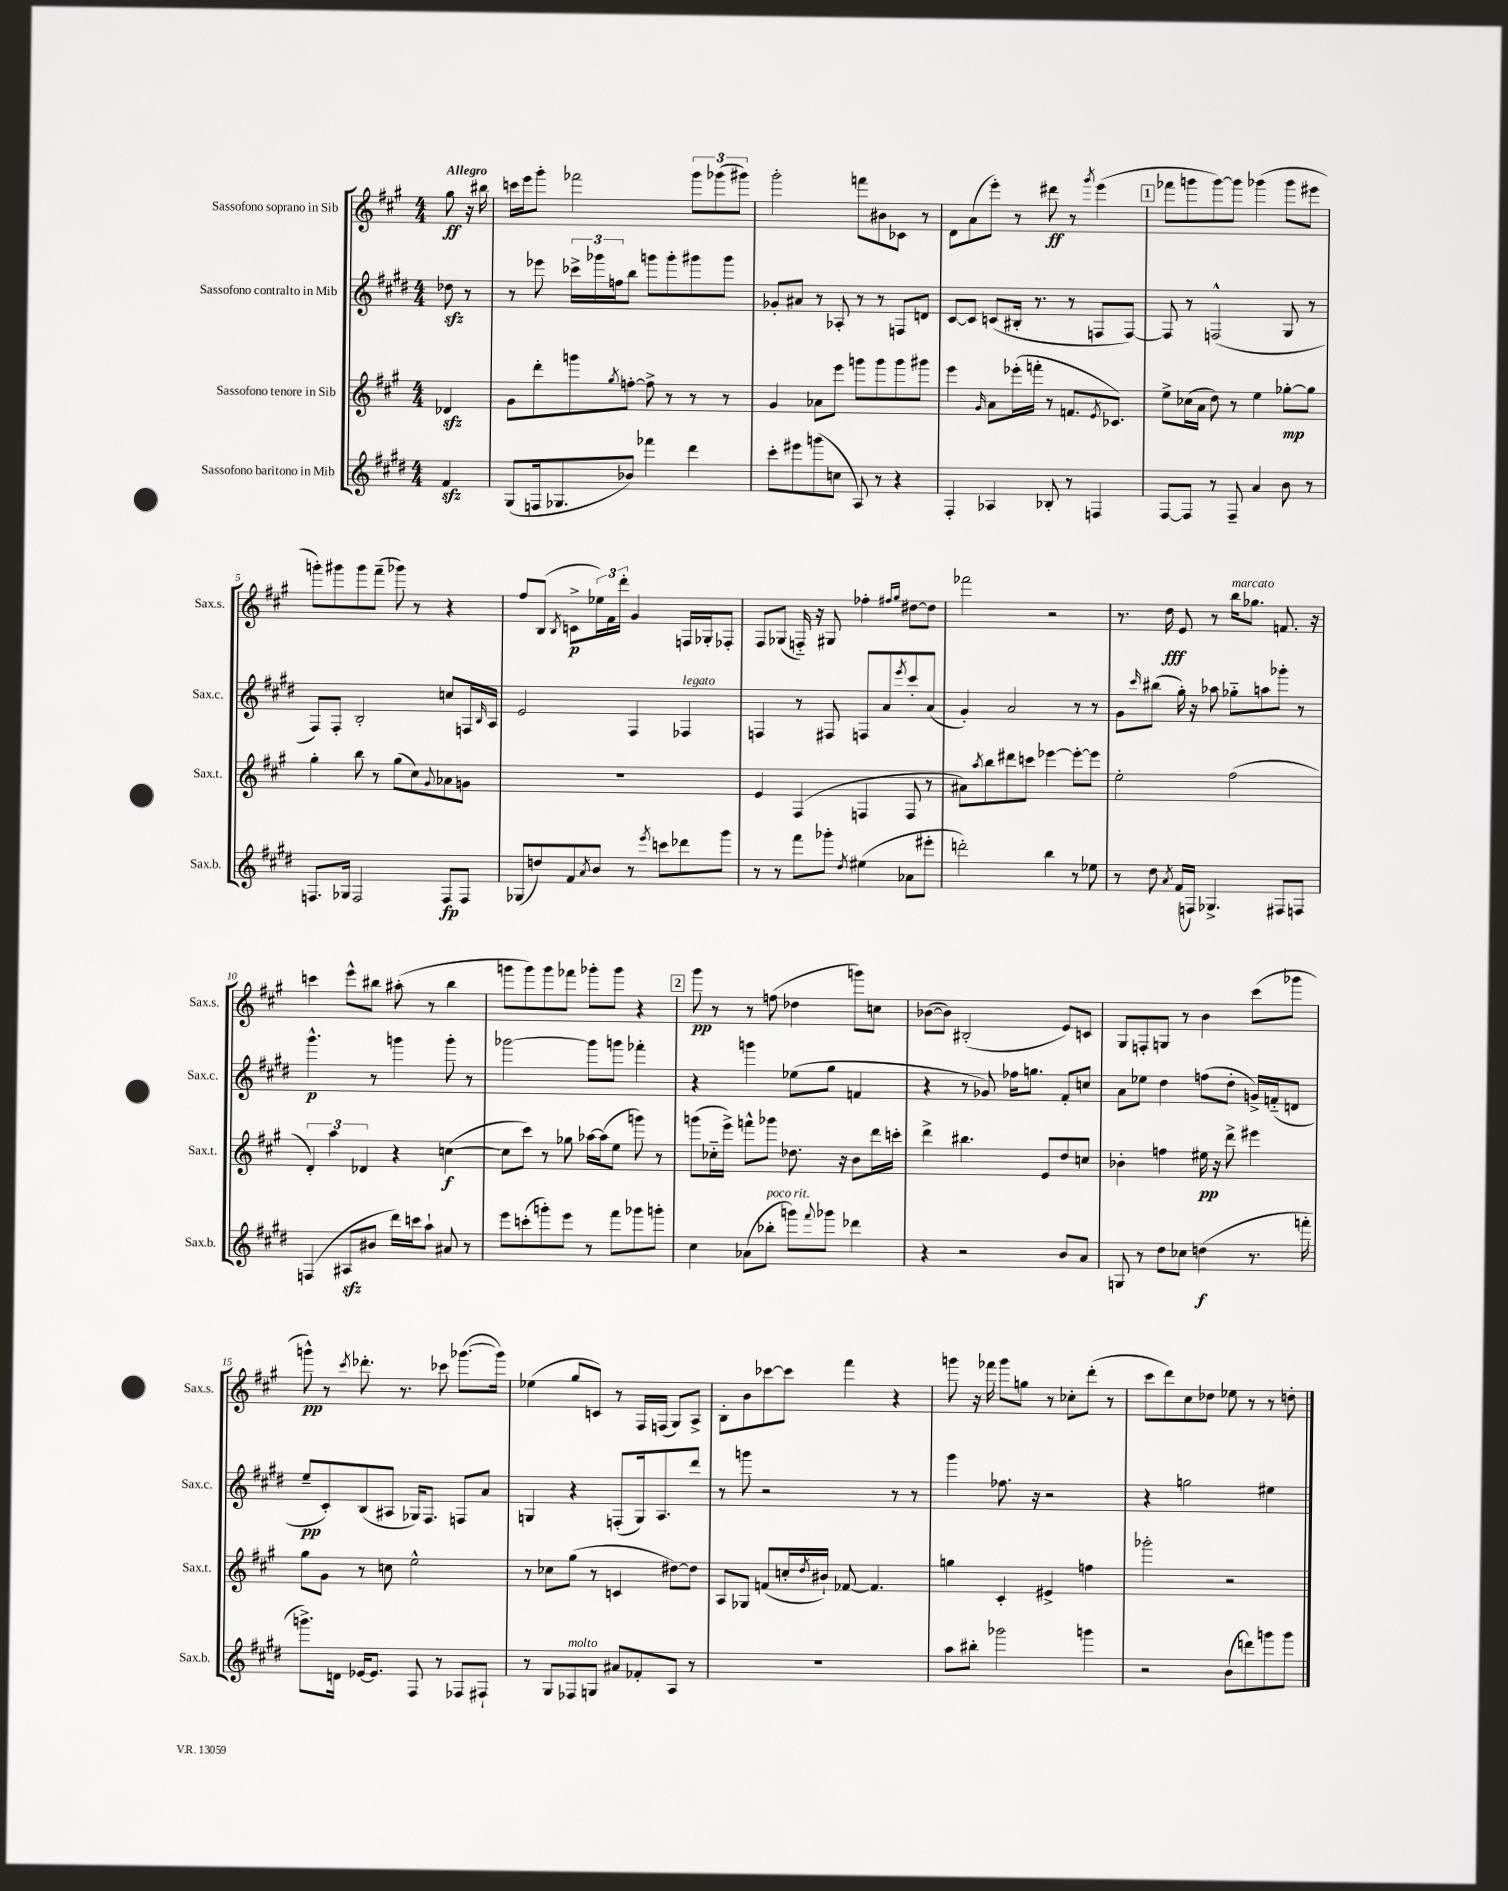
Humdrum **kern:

**kern	**dynam	**kern	**dynam	**kern	**dynam	**kern	**dynam
*part4	*part4	*part3	*part3	*part2	*part2	*part1	*part1
*staff4	*staff4	*staff3	*staff3	*staff2	*staff2	*staff1	*staff1
*I"Sassofono baritono in Mib	*	*I"Sassofono tenore in Sib	*	*I"Sassofono contralto in Mib	*	*I"Sassofono soprano in Sib	*
*I'Sax.b.	*	*I'Sax.t.	*	*I'Sax.c.	*	*I'Sax.s.	*
*clefG2	*	*clefG2	*	*clefG2	*	*clefG2	*
*k[f#c#g#d#]	*	*k[f#c#g#]	*	*k[f#c#g#d#]	*	*k[f#c#g#]	*
*M4/4	*	*M4/4	*	*M4/4	*	*M4/4	*
=	=	=	=	=	=	=	=
!	!	!	!	!	!	!LO:TX:a:B:t=Allegro	!
4f#zz/	.	4d-Xzz/	.	8dd-Xzz\	.	8gg#\	ff
.	.	.	.	8r	.	16r	.
.	.	.	.	.	.	16bb#X\	.
=1	=1	=1	=1	=1	=1	=1	=1
(8G#/L	.	8g#\L	.	8r	.	16cccn\LL	.
.	.	.	.	.	.	16eee\J	.
16Fn/k	.	8ddd'\	.	8eee-X\	.	8ggg#'\J	.
8.G-X/	.	.	.	.	.	.	.
.	.	8gggn\	.	24ccc-X^\LL	.	2fff-X\	.
.	.	.	.	24ggg-X\	.	.	.
.	.	.	.	24ffn\J	.	.	.
.	.	8qgg#/	.	.	.	.	.
8b-X/J)	.	[8ffn'\J	.	8bb\J	.	.	.
4fff-X\	.	8ff^\]	.	8gggn\L	.	.	.
.	.	8r	.	8ggg'\	.	.	.
4ddd#\	.	8r	.	8ggg#X\	.	12ggg#\L	.
.	.	.	.	.	.	(12ggg-X\	.
.	.	8r	.	8ggg#\J	.	.	.
.	.	.	.	.	.	12ggg#X\J)	.
=2	=2	=2	=2	=2	=2	=2	=2
8ccc#'\L	.	4g#/	.	8g-X'/L	.	2ggg#'\	.
8eee#X\	.	.	.	8a#X/J	.	.	.
(8gggn\	.	8a-X\L	.	8r	.	.	.
8ccn\J	.	8eee\J	.	8A-X'/	.	.	.
8A/)	.	8gggn\L	.	8r	.	8fffn\L	.
8r	.	8ggg\	.	8r	.	8b#X\	.
4r	.	8ggg\	.	8Fn/L	.	8c-X\J	.
.	.	8ggg#X\J	.	8dn/J	.	8r	.
=3	=3	=3	=3	=3	=3	=3	=3
4F#'/	.	4eee\	.	[8c#/L	.	8d\L	.
.	.	.	.	8c#/J]	.	(8a\	.
.	.	16qqg#/	.	.	.	.	.
4A-X/	.	8a\L	.	(8cn/L	.	8eee'\J)	.
.	.	(16eee-X'\L	.	16B#X'/Jk	.	8r	.
.	.	16fffn'\JJ	.	8.r	.	.	.
8B-X'/	.	8r	.	.	.	8ddd#X\	ff
8r	.	8.fn/L	.	8r	.	8r	.
.	.	.	.	.	.	8qggg#/	.
4Fn/	.	.	.	8Fn/L	.	(4eee\	.
.	.	8qe/	.	.	.	.	.
.	.	8.c-X/J)	.	.	.	.	.
.	.	.	.	[8F/J)	.	.	.
!!LO:REH:place=s1:t=1
=4	=4	=4	=4	=4	=4	=4	=4
[8F#/L	.	8ee^\L	.	8F/]	.	8fff-X\L	.
8F#/J]	.	(16cc-X\L	.	8r	.	8gggn\	.
.	.	16a\JJ	.	.	.	.	.
8r	.	8dd\)	.	(2Fn^^/	.	[8ggg\)	.
8F#~/	.	8r	.	.	.	8ggg\J]	.
4a/	.	4ee\	.	.	.	(4ggg-X\	.
8b\	.	[8gg-X'\L	mp	8G#/	.	8ggg-\L	.
8r	.	8gg-\J]	.	8r	.	8eee#X\J	.
!!LO:LB:g=z
=5	=5	=5	=5	=5	=5	=5	=5
8.Fn/L	.	4gg#'\	.	8F#/L)	.	8gggn'\L)	.
.	.	.	.	8F#'/J	.	8ggg#X\	.
16G-X/Jk	.	.	.	.	.	.	.
2F/	.	8bb\	.	2B'/	.	8ggg#\	.
.	.	8r	.	.	.	(8fff#~\J	.
.	.	(8gg#\L	.	.	.	8ggg-X\)	.
.	.	8cc#\)	.	.	.	8r	.
.	.	8qqg#/	.	.	.	.	.
8F/L	fp	8a-X\	.	8ccn/L	.	4r	.
8F/J	.	8gn\J	.	16Fn/L	.	.	.
.	.	.	.	16qqB/	.	.	.
.	.	.	.	16A/JJ	.	.	.
=6	=6	=6	=6	=6	=6	=6	=6
(8G-X/L	.	1r	.	2e/	.	8ff#/L	.
8ddn/)	.	.	.	.	.	(8B/J	.
.	.	.	.	.	.	8qB/	.
8f#/	.	.	.	.	.	8cn^\L	p
8qa/	.	.	.	.	.	.	.
8b/J	.	.	.	.	.	24ee-X\L)	.
.	.	.	.	.	.	24f#\	.
.	.	.	.	.	.	24ddd'\JJ	.
8r	.	.	.	4F#/	.	4g#/	.
8qeee/	.	.	.	.	.	.	.
8cccn\L	.	.	.	.	.	.	.
!	!	!	!	!LO:TX:a:i:t=legato	!	!	!
8ddd-X\	.	.	.	4F-X/	.	16Fn/LL	.
.	.	.	.	.	.	16G-X'/J	.
8ggg#\J	.	.	.	.	.	8F-X'/J	.
=7	=7	=7	=7	=7	=7	=7	=7
8r	.	4e/	.	4Fn/	.	8F#/L	.
8r	.	.	.	.	.	(8G-X/J	.
8fff#\L	.	(4F#/	.	8r	.	16Fn/)	.
.	.	.	.	.	.	16r	.
8ggg-X'\J	.	.	.	8F#X/	.	8G#X/	.
8qdd#/	.	.	.	.	.	.	.
(4ee#X\	.	4Fn/	.	8Fn/L	.	4ff-X'\	.
.	.	.	.	8a/	.	.	.
.	.	.	.	.	.	16qqff#X/LL	.
.	.	.	.	8qeee/	.	16qqgg#/JJ	.
8a-X\L	.	8F/	.	8ccc#'/	.	[8dd#X\L	.
8eee#X'\J	.	8r	.	(8a/J	.	8dd#\J]	.
=8	=8	=8	=8	=8	=8	=8	=8
2dddn'\)	.	8a#X\L)	.	4g#'/)	.	2fff-X\	.
.	.	8qaa/	.	.	.	.	.
.	.	8bb\	.	.	.	.	.
.	.	8ddd#X\	.	2a/	.	.	.
.	.	8cccn\J	.	.	.	.	.
4bb\	.	[4eee-X\	.	.	.	2r	.
8r	.	8eee-'\L_	.	8r	.	.	.
8ee-X\	.	8eee-\J]	.	8r	.	.	.
=9	=9	=9	=9	=9	=9	=9	=9
8r	.	2ee'\	.	8g#\L	.	8.r	.
.	.	.	.	16qqccc#/	.	.	.
8dd#\	.	.	.	(8bb#X\J	.	.	.
.	.	.	.	.	.	16dd\	fff
8qa/	.	.	.	.	.	.	.
(16f#/LL	.	.	.	16gg#'\)	.	8e/	.
16Fn/JJ)	.	.	.	16r	.	.	.
4.G-X^/	.	.	.	8aa-X\	.	8r	.
!	!	!	!	!	!	!LO:TX:a:i:t=marcato	!
.	.	(2ff#\	.	8gg-X\L	.	16bb\KL	.
.	.	.	.	.	.	8.gg-X\J	.
.	.	.	.	8aan\	.	.	.
8F#X/L	.	.	.	8ggg-X'\J	.	8.fn/	.
8Fn/J	.	.	.	8r	.	.	.
.	.	.	.	.	.	16r	.
!!LO:LB:g=z
=10	=10	=10	=10	=10	=10	=10	=10
(4Fn/	.	6d'/)	.	4.ggg#^^\	p	4cccn\	.
.	.	6aa\	.	.	.	.	.
8A#Xzz/L	.	.	.	.	.	8eee^^\L	.
.	.	6d-X/	.	.	.	.	.
8b#X/J	.	.	.	8r	.	8bb#X\J	.
16ddd#\LL)	.	4r	.	4gggn\	.	(8aa#X'\	.
16cccn\J	.	.	.	.	.	.	.
8aa`\J	.	.	.	.	.	8r	.
8a#X/	.	([4ccn\	f	8ggg'\	.	4bb#\	.
8r	.	.	.	8r	.	.	.
=11	=11	=11	=11	=11	=11	=11	=11
8eee\L	.	8cc\L]	.	[2ggg-X\	.	8gggn\L	.
(8cccn'\	.	8ccc#\J)	.	.	.	8ggg\)	.
8gggn'\)	.	8r	.	.	.	8ggg\	.
8eee\J	.	8gg-X\	.	.	.	8fff-X\J	.
8r	.	[16aa-X\LL	.	8ggg-\L]	.	8ggg-X'\L	.
.	.	(16aa-\J]	.	.	.	.	.
8fff#\L	.	8ee\J	.	8gggn\J	.	8ggg-\J	.
8ggg-X\	.	8gggn\)	.	4fff-X'\	.	4r	.
8gggn'\J	.	8r	.	.	.	.	.
!!LO:REH:place=s1:t=2
=12	=12	=12	=12	=12	=12	=12	=12
4cc#\	.	(8gggn\L	.	4r	.	8ggg#\	pp
.	.	16cc-X\L	.	.	.	8r	.
.	.	16eee^\JJ)	.	.	.	.	.
(8a-X\L	.	8fffn^^\L	.	4gggn\	.	8r	.
!LO:TX:a:i:t=poco rit.	!	!	!	!	!	!	!
8bb-X'\J	.	8ggg-X\J	.	.	.	(8ffn\	.
8gggn\L)	.	8.dd-X\	.	(8ee-X\L	.	4dd-X\	.
8qqfff#/	.	.	.	.	.	.	.
8ggg-X\J	.	.	.	8gg#\J	.	.	.
.	.	16r	.	.	.	.	.
4ddd-X\	.	8b\L	.	4fn/	.	8gggn\L)	.
.	.	16ddd\L	.	.	.	8ccn\J	.
.	.	16cccn'\JJ	.	.	.	.	.
=13	=13	=13	=13	=13	=13	=13	=13
4r	.	4ddd^\	.	4r	.	([8b-X\L	.
.	.	.	.	.	.	8b-\J])	.
2r	.	4.bb#X\	.	8r	.	(2B#X'/	.
.	.	.	.	8g-X/)	.	.	.
.	.	.	.	16ff-X\KL	.	.	.
.	.	.	.	8.ggn\J	.	.	.
.	.	8e/L	.	.	.	.	.
8b/L	.	8dd/	.	8f#'/L	.	8e/L)	.
8a/J	.	8ccn/J	.	8ccn/J	.	8cn/J	.
=14	=14	=14	=14	=14	=14	=14	=14
8Gn/	.	4b-X'\	.	8a\L	.	8G#/L	.
8r	.	.	.	8ee-X\J	.	8Fn'/	.
8dd#\L	.	4ffn\	.	4dd#\	.	8Gn/J	.
8cc-X\J	.	.	.	.	.	8r	.
(4ddn\	f	16ee#X\	pp	(8ffn\L	.	4b\	.
.	.	16r	.	.	.	.	.
.	.	8ddd^\	.	8dd#'\J	.	.	.
8.r	.	4eee#X\	.	16gn^/LL)	.	(8ccc#\L	.
.	.	.	.	(16fn/J	.	.	.
.	.	.	.	8dn/J	.	8ggg-X\J	.
16fffn'\	.	.	.	.	.	.	.
!!LO:LB:g=z
=15	=15	=15	=15	=15	=15	=15	=15
8.gggn^\L)	.	8gg#\L	.	8ee~/L	pp	8gggn^^\)	pp
.	.	8g#\J	.	8c#'/)	.	8r	.
16dn\Jk	.	.	.	.	.	.	.
.	.	.	.	.	.	8qccc#/	.
[16e-X/KL	.	8r	.	(8B/	.	8.ddd-X'\	.
8.e-/J]	.	.	.	.	.	.	.
.	.	8ccn\	.	8A#X/J	.	.	.
.	.	.	.	.	.	8.r	.
8F#/	.	2ee^^\	.	16G-X/KL)	.	.	.
.	.	.	.	8.F#/J	.	.	.
8r	.	.	.	.	.	8ccc-X\	.
8F-X/L	.	.	.	8Fn/L	.	([8.ggg-X\L	.
8F#X`/J	.	.	.	8a/J	.	.	.
.	.	.	.	.	.	16ggg-\Jk])	.
=16	=16	=16	=16	=16	=16	=16	=16
8r	.	8r	.	4Gn/	.	(4ee-X\	.
8G#/L	.	8cc-X\L	.	.	.	.	.
!LO:TX:a:i:t=molto	!	!	!	!	!	!	!
8F-X/	.	(8gg#\J	.	4r	.	8gg#/L	.
8Gn/J	.	8r	.	.	.	8cn/J)	.
8a#X/L	.	4cn/	.	(8Fn'/L	.	8r	.
8f-X'/	.	.	.	16G/k)	.	16F#/LL	.
.	.	.	.	8.A/	.	(16Fn/JJ	.
8A/J	.	[8dd#X\L)	.	.	.	8G#/L)	.
8r	.	8dd#\J]	.	8ddd#/J	.	8A^/J	.
=17	=17	=17	=17	=17	=17	=17	=17
1r	.	8A/L	.	8r	.	8B'\L	.
.	.	8G-X/J	.	8gggn\	.	8b\	.
.	.	(8fn/L	.	2r	.	[8ccc-X\	.
.	.	16ccn'/L	.	.	.	8ccc-\J]	.
.	.	8qdd/	.	.	.	.	.
.	.	16b#X`/JJ)	.	.	.	.	.
.	.	[8f-X/	.	.	.	4fff#\	.
.	.	4.f-/]	.	.	.	.	.
.	.	.	.	8r	.	4r	.
.	.	.	.	8r	.	.	.
=18	=18	=18	=18	=18	=18	=18	=18
8aa\L	.	4ggn\	.	4ggg#\	.	8gggn\	.
8bb#X'\J	.	.	.	.	.	16r	.
.	.	.	.	.	.	16fff-X\	.
2ggg-X\	.	4c#'/	.	8.ff-X\	.	8ggg\L	.
.	.	.	.	.	.	8ggn\J	.
.	.	.	.	16r	.	.	.
.	.	4e#X^/	.	2r	.	8r	.
.	.	.	.	.	.	8cc-X'\L	.
4gggn\	.	4ffn\	.	.	.	(8ddd'\J	.
.	.	.	.	.	.	8r	.
=19	=19	=19	=19	=19	=19	=19	=19
2r	.	2ggg-X'\	.	4r	.	8ccc#\L	.
.	.	.	.	.	.	8ddd\)	.
.	.	.	.	2ggn\	.	8cc#\	.
.	.	.	.	.	.	8dd-X\J	.
(8b\L	.	2r	.	.	.	8ee-X\	.
8dddn\)	.	.	.	.	.	8r	.
8gggn\	.	.	.	4ee#X\	.	8r	.
8ggg\J	.	.	.	.	.	8ddn'\	.
==	==	==	==	==	==	==	==
*-	*-	*-	*-	*-	*-	*-	*-
